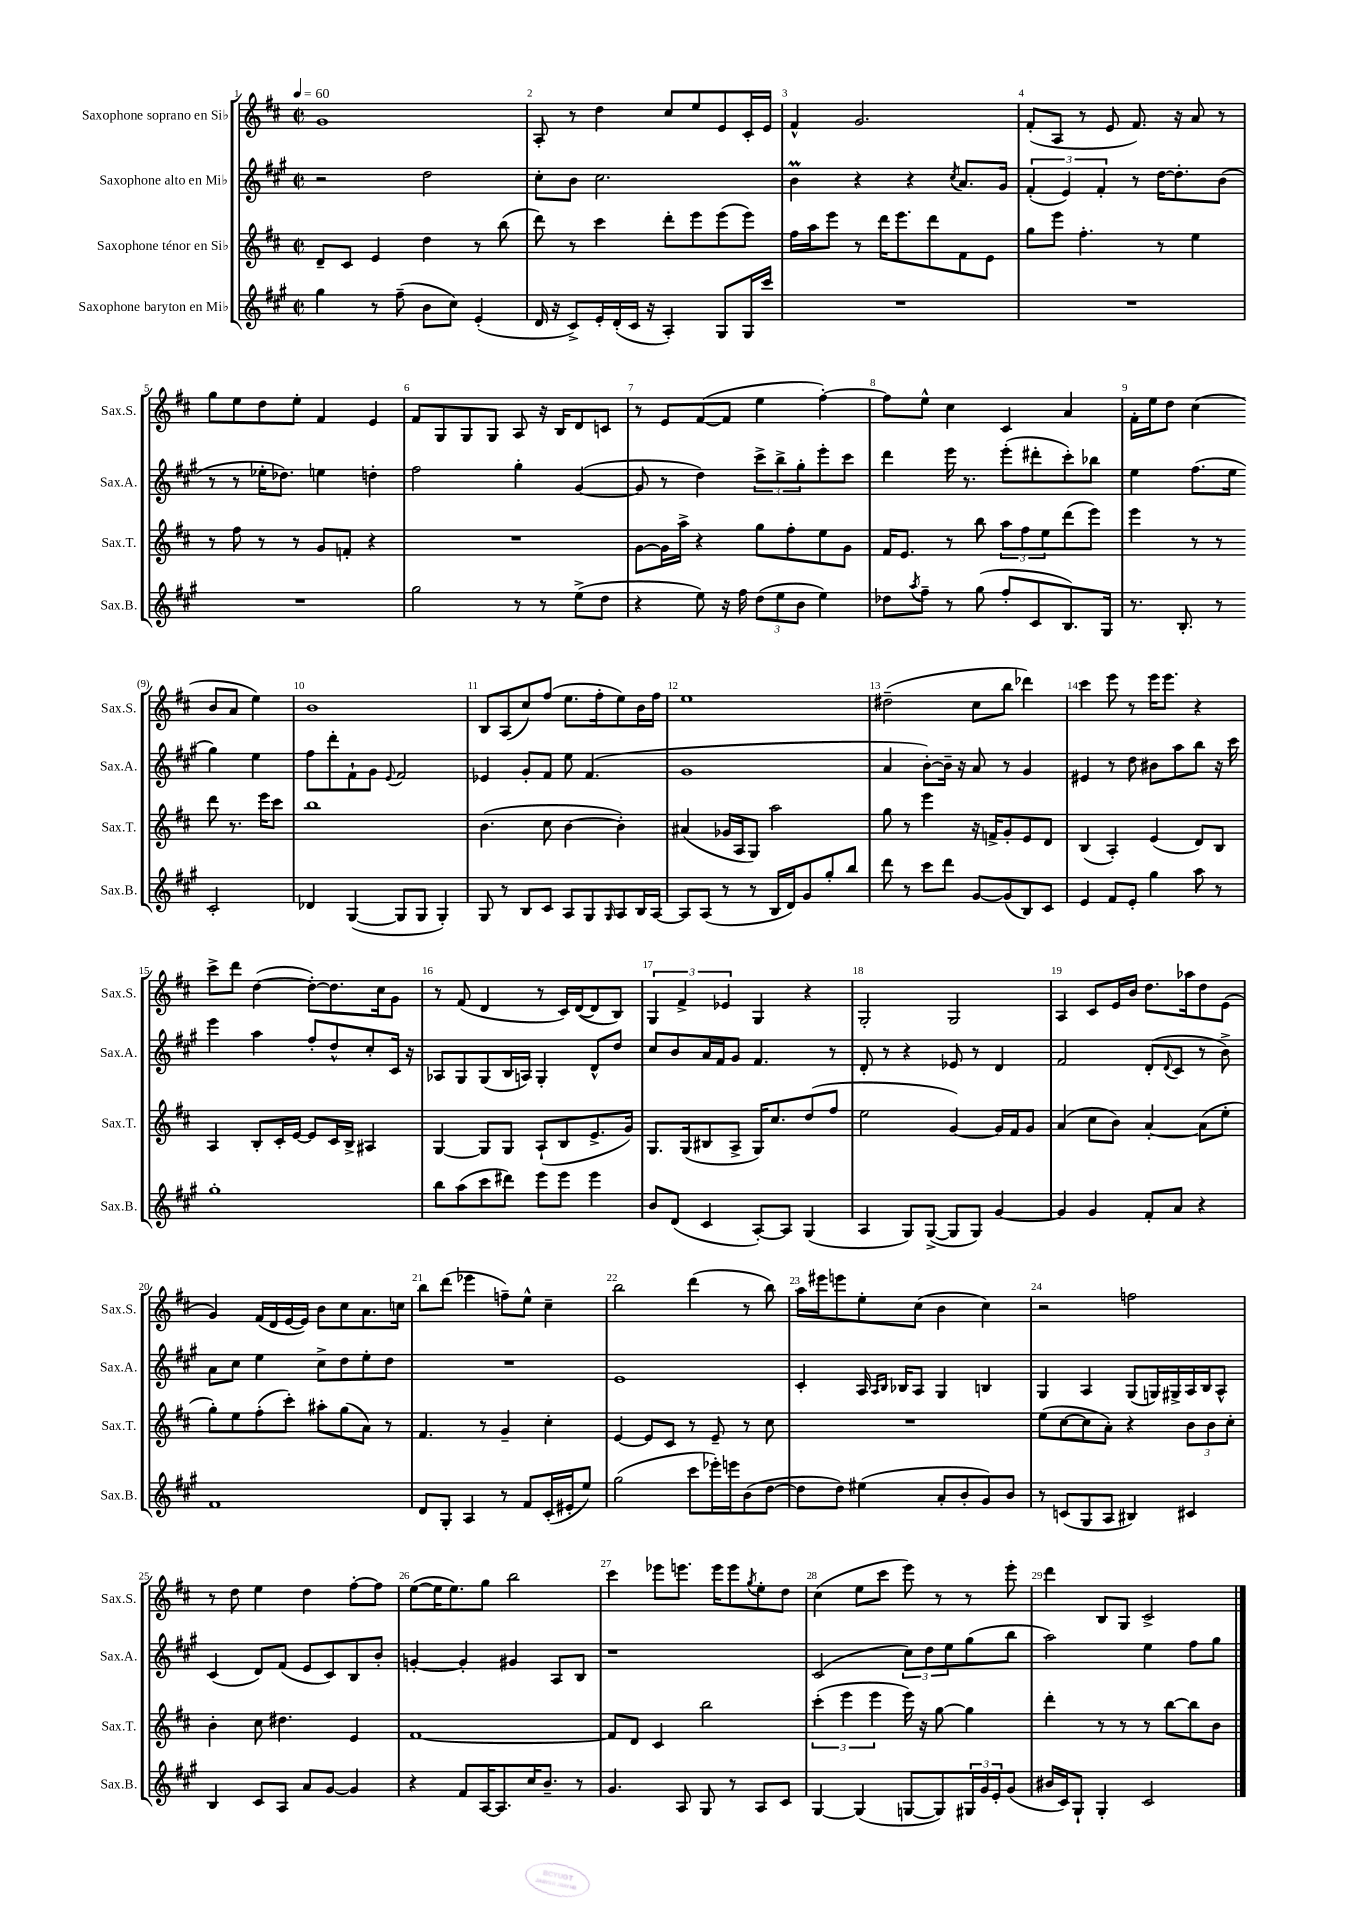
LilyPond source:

<<
\new StaffGroup <<
\new Staff = "s0" \with { instrumentName = "Saxophone soprano en Sib" shortInstrumentName = "Sax.S." } {
    \clef treble \key d \major \defaultTimeSignature \time 2/2 \tempo 4 = 60
    g'1 |
    a8-. r8 d''4 cis''8 e''8 e'8 cis'16-. e'16 |
    fis'4-^ g'2. |
    fis'8-.( a8 r8 e'8 fis'8.) r16 a'8 r8 |
    g''8 e''8 d''8 e''8-. fis'4 e'4 |
    fis'8 g8 g8 g8 a8 r16 b16 d'8 c'8 |
    r8 e'8 fis'8~( fis'8 e''4 fis''4~-.) |
    fis''8 e''8-^ cis''4 cis'4 a'4 |
    fis'16-. e''16 d''8 cis''4( b'8 a'8 e''4) |
    b'1 |
    b8 a8( cis''8) fis''8( e''8. fis''16-. e''8) b'16 fis''16 |
    e''1 |
    dis''2--( cis''8 b''8 des'''4) |
    cis'''4 e'''8 r8 e'''16 e'''8. r4 |
    cis'''8-> d'''8 d''4~( d''8~-.) d''8. cis''16 g'8 |
    r8 fis'8( d'4 r8 cis'16) d'16~( d'8 b8) |
    \tuplet 3/2 { g4 fis'4-> ees'4 } g4 r4 |
    g2-. g2 |
    a4 cis'8 e'16 b'16 d''8. aes''16 d''8 e'8( |
    g'4) fis'16( d'16 e'16~ e'16) b'8 cis''8 a'8. c''16 |
    b''8 d'''8( ees'''4 f''8--) e''8-^ cis''4-- |
    b''2 d'''4( r8 b''8) |
    a''16 eis'''16 e'''8 e''8-. cis''8( b'4 cis''4) |
    r2 f''2 |
    r8 d''8 e''4 d''4 fis''8~-. fis''8 |
    e''8~( e''16 e''8.) g''8 b''2 |
    cis'''4 ees'''8 e'''8. e'''16 e'''8 \acciaccatura { g''8 } e''8-. d''8 |
    cis''4( e''8 cis'''8 e'''8) r8 r8 e'''8-. |
    d'''4 b8 g8 cis'2-> \bar "|." |
}
\new Staff = "s1" \with { instrumentName = "Saxophone alto en Mib" shortInstrumentName = "Sax.A." } {
    \clef treble \key a \major \defaultTimeSignature \time 2/2
    r2 d''2 |
    cis''8-. b'8 cis''2. |
    b'4\prall r4 r4 \acciaccatura { cis''8 } a'8. gis'16 |
    \tuplet 3/2 { fis'4-.( e'4) fis'4-. } r8 d''16~ d''8.-. b'8( |
    r8 r8 ees''16-. des''8.) e''4 d''4-. |
    fis''2 gis''4-. gis'4~( |
    gis'8 r8 d''4) \tuplet 3/2 { cis'''8-> b''8-> gis''8-. } e'''8-. cis'''8 |
    d'''4 e'''16 r8. e'''8-.( dis'''8-. cis'''8-.) bes''8 |
    e''4 fis''8.( e''16 gis''4) e''4 |
    fis''8 d'''8-. fis'8-! gis'8 \appoggiatura { e'8 } fis'2 |
    ees'4 gis'8-. fis'8 e''8 fis'4.( |
    gis'1 |
    a'4 b'8~-.) b'16-- r16 a'8 r8 gis'4 |
    eis'4 r8 d''8 bis'8 a''8 b''8 r16 cis'''16 |
    e'''4 a''4 fis''8-. d''8-^ cis''8-. cis'16 r16 |
    aes8 gis8 gis8( b16 a16) gis4-. d'8-^ d''8 |
    cis''8 b'8 a'16 fis'16 gis'8 fis'4. r8 |
    d'8-. r8 r4 ees'8 r8 d'4 |
    fis'2 d'8-.( \appoggiatura { d'8 } cis'8 r8 b'8->) |
    a'8 cis''8 e''4 cis''8-> d''8 e''8-. d''8 |
    R1 |
    e'1 |
    cis'4-. a16 \grace { a16 b16 } bes16 a8 gis4 b4 |
    gis4 a4 gis8( g16) gis16-> a16 b16 a8-^ |
    cis'4( d'8) fis'8( e'8 cis'8) b8 b'8-. |
    g'4~-. g'4-. gis'4 a8 b8 |
    r1 |
    cis'2( \tuplet 3/2 { cis''8) d''8 e''8 } gis''8( b''8 |
    a''2) e''4 fis''8 gis''8 \bar "|." |
}
\new Staff = "s2" \with { instrumentName = "Saxophone ténor en Sib" shortInstrumentName = "Sax.T." } {
    \clef treble \key d \major \defaultTimeSignature \time 2/2
    d'8-- cis'8 e'4 d''4 r8 b''8( |
    d'''8) r8 cis'''4 d'''8-. e'''8 e'''8( e'''8) |
    fis''16 a''16 e'''8 r8 d'''16 e'''8. d'''8 fis'8 e'8 |
    g''8 e'''8 fis''4.-. r8 e''4 |
    r8 fis''8 r8 r8 g'8 f'8-. r4 |
    R1 |
    g'8~ g'16 a''16-> r4 g''8 fis''8-. e''8 g'8 |
    fis'16 e'8. r8 b''8 \tuplet 3/2 { a''8 fis''8 e''8 } d'''8( e'''8) |
    e'''4 r8 r8 d'''8 r8. e'''16 cis'''8 |
    b''1 |
    b'4.( cis''8 b'4~ b'4-.) |
    ais'4( ges'16 a16 g8) a''2 |
    g''8 r8 e'''4 r16 f'16-> g'8-. e'8 d'8 |
    b4( a4-.) e'4( d'8) b8 |
    a4 b8-. cis'16-. e'16~ e'8 cis'16 b16-> ais4 |
    g4~ g8 g8 a8-!( b8 e'8.-> g'16) |
    g8. g16( bis8 a8-> g16) cis''8. d''8( fis''8 |
    e''2 g'4~) g'16 fis'16 g'8 |
    a'4( cis''8 b'8) a'4~-. a'8( e''8-. |
    g''8-.) e''8 fis''8-.( cis'''8-.) ais''8-. g''8( a'8) r8 |
    fis'4. r8 g'4-- cis''4-. |
    e'4~ e'8 cis'8 r8 e'8-- r8 cis''8 |
    R1 |
    e''8( cis''8~ cis''8 a'8-.) r4 \tuplet 3/2 { b'8 b'8 cis''8-. } |
    b'4-. cis''8 dis''4. e'4 |
    fis'1~ |
    fis'8 d'8 cis'4 b''2 |
    \tuplet 3/2 { cis'''4-.( e'''4 e'''4 } e'''16) r16 g''8~ g''4 |
    d'''4-. r8 r8 r8 b''8~ b''8 b'8 \bar "|." |
}
\new Staff = "s3" \with { instrumentName = "Saxophone baryton en Mib" shortInstrumentName = "Sax.B." } {
    \clef treble \key a \major \defaultTimeSignature \time 2/2
    gis''4 r8 fis''8--( b'8 cis''8) e'4-.( |
    d'16 r16 cis'8->) e'16-. d'16-.( cis'16 r16 a4-.) gis8 gis16 cis'''16 |
    R1 |
    R1 |
    R1 |
    gis''2 r8 r8 e''8->( d''8 |
    r4 e''8) r16 fis''16 \tuplet 3/2 { d''8( e''8 b'8 } e''4) |
    des''8 \acciaccatura { a''8 } fis''8-- r8 gis''8( fis''8-. cis'8 b8.) gis16 |
    r8. b8.-. r8 cis'2-. |
    des'4 gis4~( gis8 gis8 gis4-.) |
    gis8 r8 b8 cis'8 a8 gis8 \grace { gis16 } a8 b16 a16~ |
    a8 a8( r8 r8 b16 d'16) gis'8 gis''8-. b''8 |
    d'''8 r8 cis'''8 d'''8 gis'8~ gis'8( b8) cis'8 |
    e'4 fis'8 e'8-. gis''4 a''8 r8 |
    gis''1-. |
    b''8 a''8( cis'''8 dis'''8) e'''8 e'''8 e'''4 |
    b'8 d'8( cis'4 a8~-.) a8 gis4( |
    a4 gis8) gis8~->( gis8 gis8) gis'4~ |
    gis'4 gis'4 fis'8-. a'8 r4 |
    fis'1 |
    d'8 gis8-. a4 r8 fis'8 cis'16-.( eis'16-. e''8) |
    gis''2( cis'''8 ees'''16-.) e'''16 b'8( d''8~ |
    d''8 d''8) eis''4( a'8-. b'8-. gis'8) b'8 |
    r8 c'8( gis8 a8 bis4) cis'4 |
    b4 cis'8 a8 a'8 gis'8~ gis'4 |
    r4 fis'8 a16~ a8. cis''16 b'8.-- r8 |
    gis'4. a8 gis8 r8 a8 cis'8 |
    gis4~ gis4( g8~ g8) \tuplet 3/2 { gis16 gis'16 e'16-. } gis'8( |
    bis'16 cis'16) gis8-! gis4-. cis'2 \bar "|." |
}
>>
>>
\layout { \context { \Score \override BarNumber.break-visibility = ##(#f #t #t) barNumberVisibility = #all-bar-numbers-visible } }
